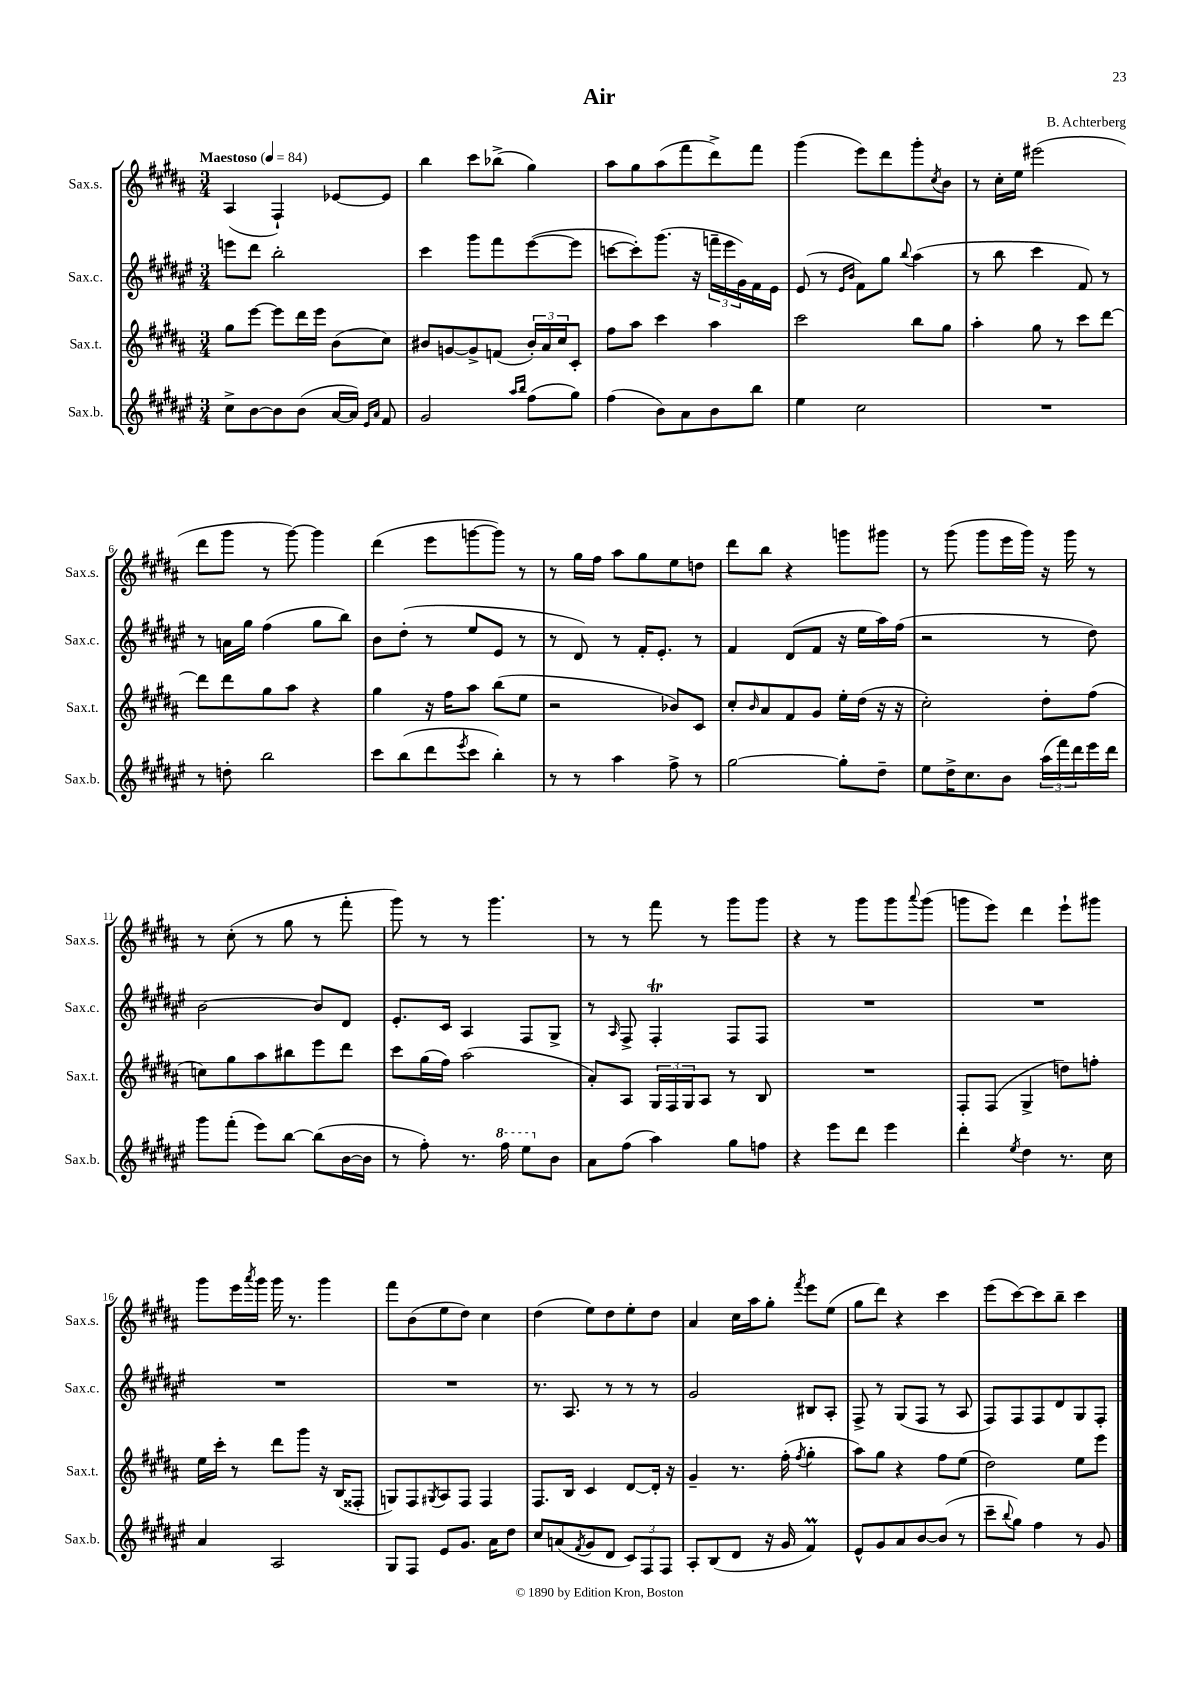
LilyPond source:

\header { title = "Air" composer = "B. Achterberg" }
<<
\new StaffGroup <<
\new Staff = "s0" \with { instrumentName = "Sax.s." shortInstrumentName = "Sax.s." } {
    \clef treble \key b \major \numericTimeSignature \time 3/4 \tempo "Maestoso" 4 = 84
    ais4( fis4-!) ees'8~ ees'8 |
    b''4 cis'''8 bes''8->( gis''4) |
    ais''8 gis''8 ais''8( fis'''8 dis'''8->) fis'''8 |
    gis'''4( e'''8) dis'''8 gis'''8-. \acciaccatura { cis''8 } b'8 |
    r8 cis''16-. e''16 eis'''2( |
    dis'''8 gis'''8 r8 gis'''8~) gis'''4 |
    dis'''4( e'''8 g'''8~ g'''8) r8 |
    r8 gis''16 fis''16 ais''8 gis''8 e''8 d''8 |
    dis'''8 b''8 r4 g'''8 gis'''8 |
    r8 gis'''8( gis'''8 e'''16 gis'''16) r16 gis'''16 r8 |
    r8 cis''8-.( r8 gis''8 r8 fis'''8-. |
    gis'''8) r8 r8 gis'''4. |
    r8 r8 fis'''8 r8 gis'''8 gis'''8 |
    r4 r8 gis'''8 gis'''8 \appoggiatura { ais'''8 } gis'''8( |
    g'''8 e'''8) dis'''4 e'''8-! gis'''8 |
    gis'''8 e'''16 \acciaccatura { ais'''8 } gis'''16 gis'''16 r8. gis'''4 |
    fis'''8 b'8( e''8 dis''8) cis''4 |
    dis''4( e''8) dis''8 e''8-. dis''8 |
    ais'4 cis''16 ais''16 gis''8-. \acciaccatura { fis'''8 } e'''8 e''8( |
    gis''8 dis'''8) r4 cis'''4 |
    e'''8( cis'''8~) cis'''8 b''8-- cis'''4 \bar "|." |
}
\new Staff = "s1" \with { instrumentName = "Sax.c." shortInstrumentName = "Sax.c." } {
    \clef treble \key fis \major \numericTimeSignature \time 3/4
    e'''8 dis'''8 b''2-. |
    cis'''4 gis'''8 fis'''8 eis'''8~( eis'''8 |
    c'''8~ c'''8-.) gis'''8.( r16 \tuplet 3/2 { f'''16-- eis'''16 gis'16) } fis'16 eis'16 |
    eis'8( r8 \grace { eis'16 b'16 } fis'8) gis''8 \appoggiatura { b''8 } ais''4( |
    r8 b''8 cis'''4 fis'8) r8 |
    r8 a'16 gis''16 fis''4( gis''8 b''8) |
    b'8 dis''8-.( r8 eis''8 eis'8 r8 |
    r8 dis'8) r8 fis'16-. eis'8.-. r8 |
    fis'4 dis'8( fis'8 r16 eis''16 ais''16) fis''16( |
    r2 r8 dis''8) |
    b'2~ b'8 dis'8 |
    eis'8.-. cis'16 ais4 fis8 gis8-> |
    r8 \grace { ais16 } fis8-> fis4-.\trill fis8 fis8 |
    R2. |
    R2. |
    R2. |
    R2. |
    r8. ais8. r8 r8 r8 |
    gis'2 bis8 ais8-. |
    fis8-> r8 gis8( fis8 r8 ais8 |
    fis8) fis8 fis8 dis'8 gis8 fis8-. \bar "|." |
}
\new Staff = "s2" \with { instrumentName = "Sax.t." shortInstrumentName = "Sax.t." } {
    \clef treble \key b \major \numericTimeSignature \time 3/4
    gis''8 e'''8~ e'''8 dis'''16 e'''16 b'8( cis''8) |
    bis'8 g'8~ g'8-> f'8( \tuplet 3/2 { bis'16-.) ais'16 cis''16 } cis'8-. |
    fis''8 ais''8 cis'''4 ais''4 |
    cis'''2 b''8 gis''8 |
    ais''4-. gis''8 r8 cis'''8 dis'''8~ |
    dis'''8 dis'''8 gis''8 ais''8 r4 |
    gis''4 r16 fis''16 ais''8 b''8( e''8 |
    r2 bes'8) cis'8 |
    cis''8-. \grace { b'16 } ais'8 fis'8 gis'8 e''16-. dis''16( r16 r16 |
    cis''2-.) dis''8-. fis''8( |
    c''8) gis''8 ais''8 bis''8 e'''8 dis'''8 |
    cis'''8 gis''16( fis''16) ais''2( |
    ais'8-.) ais8 \tuplet 3/2 { gis16 fis16 gis16 } ais8 r8 b8 |
    R2. |
    fis8-. fis8( gis4-> d''8) f''8-. |
    e''16 cis'''16-. r8 dis'''8 gis'''8 r16 b16( fisis8-. |
    g8) fis8 \acciaccatura { gis8 } ais8 fis8 fis4 |
    fis8. b16 cis'4 dis'8~ dis'16-. r16 |
    gis'4-- r8. fis''16-.( \acciaccatura { fis''8 } gis''4-. |
    ais''8) gis''8 r4 fis''8 e''8( |
    dis''2) e''8 e'''8 \bar "|." |
}
\new Staff = "s3" \with { instrumentName = "Sax.b." shortInstrumentName = "Sax.b." } {
    \clef treble \key fis \major \numericTimeSignature \time 3/4
    cis''8-> b'8~ b'8 b'8( ais'16~ ais'16) \grace { eis'16 ais'16 } fis'8 |
    gis'2 \grace { ais''16 b''16 } fis''8( gis''8) |
    fis''4( b'8) ais'8 b'8 b''8 |
    eis''4 cis''2 |
    R2. |
    r8 d''8-. b''2 |
    cis'''8 b''8( dis'''8 \acciaccatura { eis'''8 } cis'''8 b''4-.) |
    r8 r8 ais''4 fis''8-> r8 |
    gis''2~ gis''8-. dis''8-- |
    eis''8 dis''16-> cis''8. b'8 \tuplet 3/2 { ais''16( fis'''16) dis'''16 } eis'''16 dis'''16 |
    gis'''8 fis'''8-.( eis'''8) b''8~ b''8( b'16~ b'16 |
    r8 fis''8-.) r8. \ottava #1 fis'''16 eis'''8 \ottava #0 b'8 |
    ais'8 fis''8( ais''4) gis''8 f''8 |
    r4 eis'''8 dis'''8 eis'''4 |
    dis'''4-. \acciaccatura { eis''8 } dis''4 r8. cis''16 |
    ais'4 ais2 |
    gis8 fis8 eis'8 gis'8. ais'16 dis''8 |
    cis''8 a'8( \acciaccatura { fis'8 } gis'8 dis'8 \tuplet 3/2 { cis'8) fis8 fis8 } |
    ais8-. b8( dis'8 r16 gis'16 fis'4\prall) |
    eis'8-^ gis'8 ais'8 b'8~ b'8( r8 |
    cis'''8-- \appoggiatura { b''8 } gis''8) fis''4 r8 gis'8 \bar "|." |
}
>>
>>
